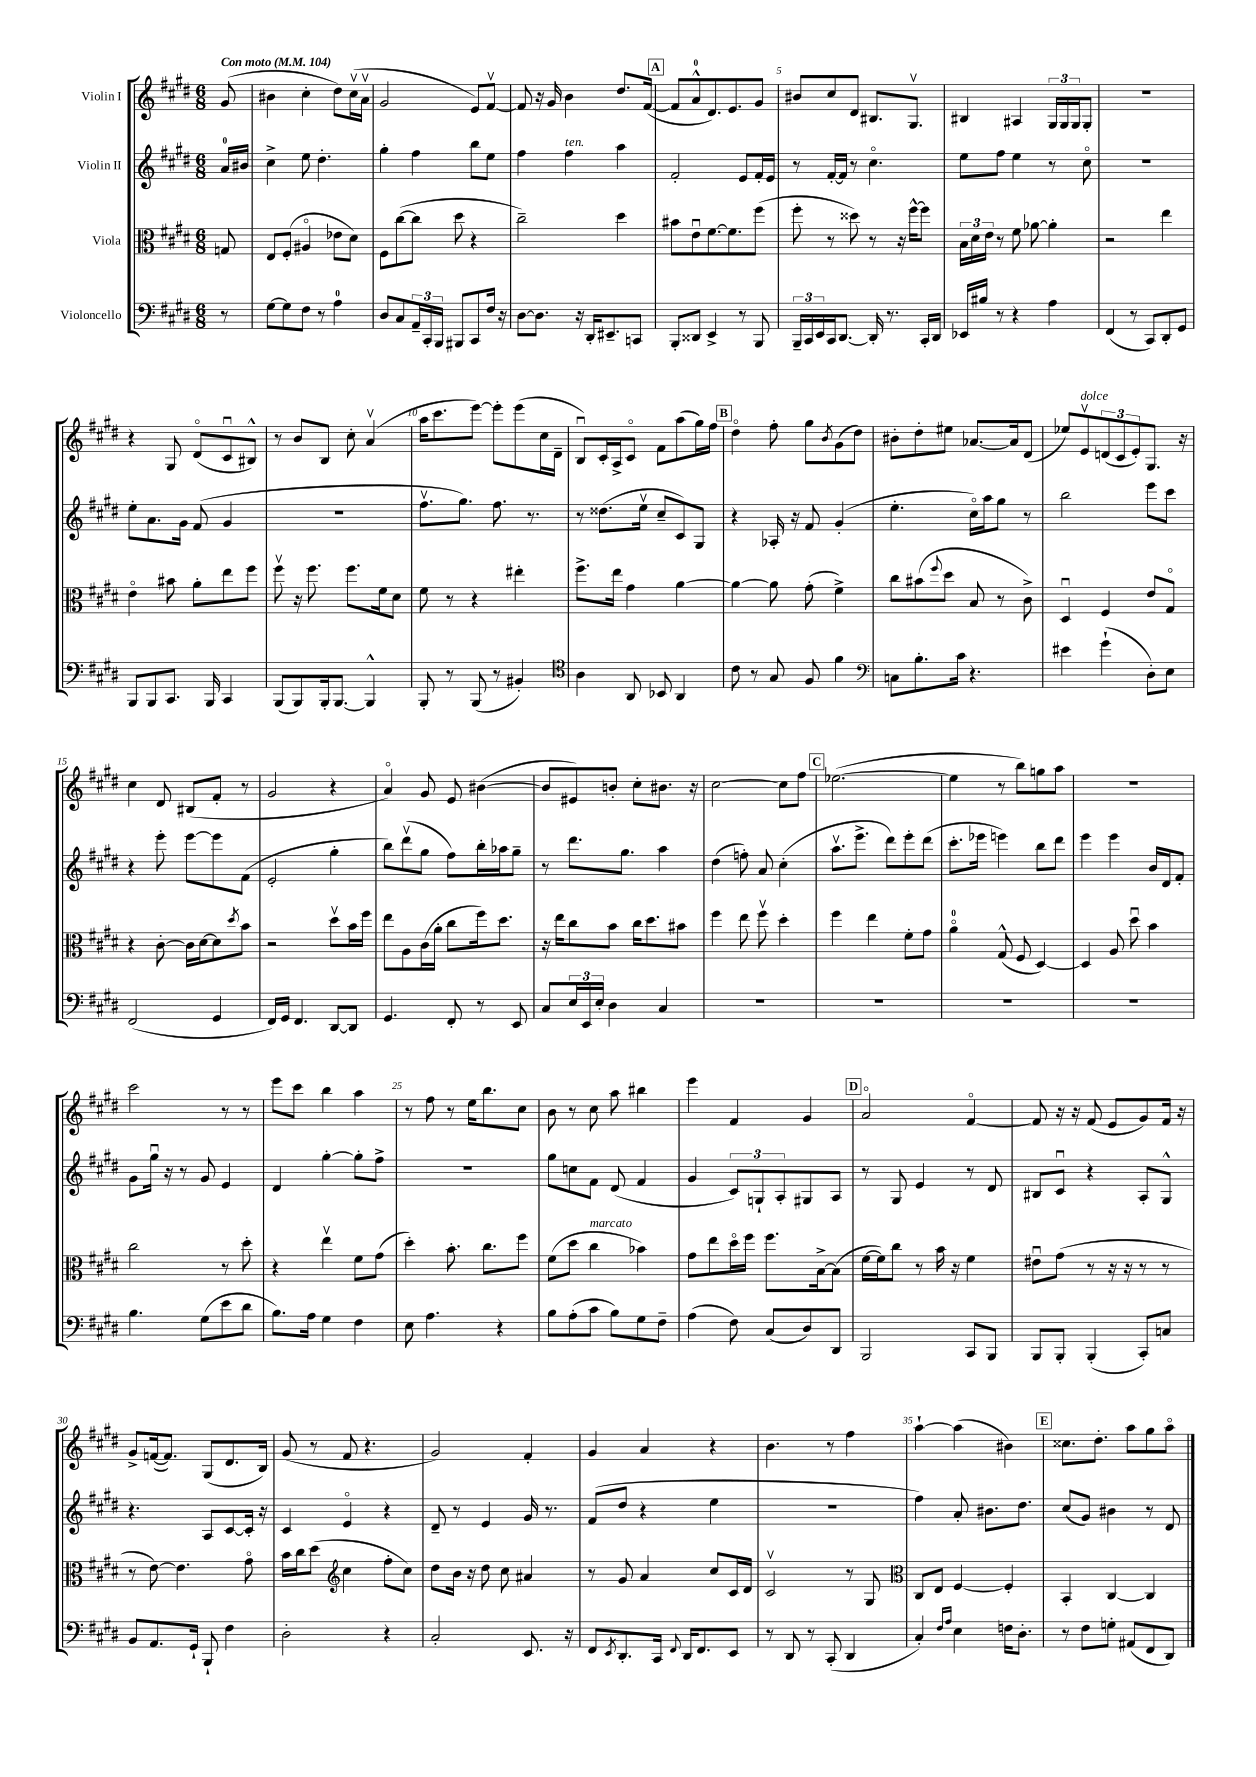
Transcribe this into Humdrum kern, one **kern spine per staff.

**kern	**kern	**kern	**kern
*part4	*part3	*part2	*part1
*staff4	*staff3	*staff2	*staff1
*I"Violoncello	*I"Viola	*I"Violin II	*I"Violin I
*clefF4	*clefC3	*clefG2	*clefG2
*k[f#c#g#d#]	*k[f#c#g#d#]	*k[f#c#g#d#]	*k[f#c#g#d#]
*M6/8	*M6/8	*M6/8	*M6/8
*MM104	*MM104	*MM104	*MM104
=	=	=	=
!	!	!	!LO:TX:a:B:t=Con moto
8r	8Gn/	16a/LL	(8g#/
.	.	16b#X/JJ	.
=1	=1	=1	=1
[8G#\L	8E/L	4cc#^\	4b#X\
8G#\]	(8F#'/J	.	.
8F#\J	4A#X/	8ee\	4cc#'\
8r	.	4.dd#'\	.
4A\	8e-X\L	.	8dd#\L)
.	8d#\J)	.	(16cc#v\L
.	.	.	16av\JJ
=2	=2	=2	=2
8D#/L	8F#\L	4gg#'\	2g#/
8C#/	([8cc#\	.	.
24AA~/L	8cc#\J]	4ff#\	.
24CC#'/	.	.	.
24BBB/JJ	.	.	.
8BBB#X/L	8dd#\	.	.
8CC#/	4r	8bb\L	8e/L)
16F#/Jk	.	8ee\J	[8f#v/J
16r	.	.	.
=3	=3	=3	=3
[8D#\L	2cc#~\)	4ff#\	8f#/]
8.D#\J]	.	.	16r
.	.	.	16g#/
!	!	!LO:TX:a:i:t=ten.	!
.	.	4ff#\	4b\
16r	.	.	.
16DD#'/KL	.	.	.
8.EE#X~/	.	.	.
.	4dd#\	4aa\	8.dd#/L
8CCn/J	.	.	.
.	.	.	([16f#/Jk
!!LO:REH:place=s1:t=A
=4	=4	=4	=4
8BBB'/L	8b#X\L	2f#'/	8f#/L]
8DD##X/J	8eu\	.	8a^^/
4EE^/	[8.f#\	.	8.d#/)
.	8.f#\]	.	8.e/
8r	.	8e/L	.
8BBB/	(8ff#\J	16f#'/L	8g#/J
.	.	16e/JJ	.
=5	=5	=5	=5
24BBB~/LL	8ff#'\	8r	8b#X/L
24CC#/	.	.	.
24EE/	.	.	.
16CC#/J	8r	[16f#'/LL	8cc#/
[8.DD#/J	.	16f#/JJ]	.
.	8dd##X\)	8r	8d#/J
16DD#'/]	8r	4.cc#\	8.B#X/L
8.r	.	.	.
.	16r	.	.
.	[16ff#^^\KL	.	8.G#v/J
16CC#'/LL	8ff#\J]	.	.
16DD#/JJ	.	.	.
=6	=6	=6	=6
16EE-X/LL	24B\LL	8ee\L	4B#X/
.	24d#\	.	.
16B#X/JJ	.	.	.
.	24e\JJ	.	.
8r	8r	8ff#\J	.
4r	8f#\	4ee\	4A#X/
.	[8a-X\	.	.
4A\	4a-'\]	8r	24G#/LL
.	.	.	24G#/
.	.	.	24G#/J
.	.	8cc#\	8G#'/J
=7	=7	=7	=7
(4FF#/	2r	2.r	2.r
8r	.	.	.
8CC#/L)	.	.	.
8DD#'/	4ee\	.	.
8GG#/J	.	.	.
!!LO:LB:g=z
=8	=8	=8	=8
8BBB/L	4e\	8ee'\L	4r
8BBB/	.	8.a\	.
8.CC#/J	8b#X\	.	8G#/
.	.	16g#\Jk	.
.	8a'\L	(8f#/	(8d#/L
16BBB/	.	.	.
4CC#/	8ee\	4g#/	8c#u/
.	8ff#\J	.	8B#X^^/J)
=9	=9	=9	=9
(8BBB/L	8ff#v\	2.r	8r
8BBB/)	16r	.	8b/L
.	8.ff#\	.	.
16BBB'/k	.	.	8B/J
[8.BBB/J	.	.	.
.	8.ff#\L	.	8cc#'\
4BBB^^/]	.	.	(4av/
.	16f#\k	.	.
.	8d#\J	.	.
=10	=10	=10	=10
8BBB'/	8f#\	8.ff#v\L	16aa\KL
.	.	.	8.ccc#\
8r	8r	.	.
.	.	8.gg#\J)	.
(8BBB/	4r	.	[8eee\J)
8r	.	8.ff#\	8eee'\L]
4BB#X'/)	4ee#X'\	.	(8eee\
.	.	8.r	.
.	.	.	16cc#\L
.	.	.	16d#~\JJ
=11	=11	=11	=11
*clefC4	*	*	*
4A\	8.ff#^\L	8r	8Bu/L)
.	.	(8.dd##X\L	16c#'/L
.	16ee\Jk	.	16A^/J
8AA/	4g#\	.	8c#/J
.	.	16eev\Jk	.
8BB-X/	.	8cc#~/L	8f#\L
4AA/	[4a\	8c#/)	(8aa\
.	.	8G#/J	16gg#\L)
.	.	.	16ff#\JJ
!!LO:REH:place=s1:t=B
=12	=12	=12	=12
8c#\	4a\_	4r	4dd#\
8r	.	.	.
8G#/	8a\]	16A-X'/	8ff#'\
.	.	16r	.
8F#/	(8g#'\	8f#/	8gg#\L
.	.	.	8qb/
4f#\	4f#^\)	(4g#'/	(8g#\
.	.	.	8dd#\J)
=13	=13	=13	=13
*clefF4	*	*	*
8Cn\L	8cc#\L	4.ee'\	8b#X'\L
8.B'\	(8b#X\	.	8dd#'\
.	8qqff#/	.	.
.	8dd#\J	.	8ee#X\J
16c#\Jk	.	.	.
4.r	8B/	16cc#\LL)	[8.a-X/L
.	.	16aa\J	.
.	8r	8gg#\J	.
.	.	.	16a-/k]
.	8c#^\)	8r	(8d#/J
=14	=14	=14	=14
4e#X\	4D#u/	2bb\	8ee-X/L)
!	!	!	!LO:TX:a:i:t=dolce
.	.	.	8ev/
(4g#`\	4F#/	.	(12dn/
.	.	.	12c#/
.	.	.	12e'/)
8D#'\L)	8e/L	8eee\L	8.G#/J
8E\J	8G#/J	8ccc#\J	.
.	.	.	16r
!!LO:LB:g=z
=15	=15	=15	=15
(2FF#/	4r	4r	4cc#\
.	[8c#'\	8eee'\	8d#/
.	16c#\LL]	[8eee\L	(8B#X/L
.	[16d#\J	.	.
4GG#/	8d#\]	8eee\]	8f#'/J
.	8qdd#/	.	.
.	8b\J	(8f#\J	8r
=16	=16	=16	=16
16FF#/LL)	2r	2e'/	2g#/
16GG#/JJ	.	.	.
4.FF#/	.	.	.
[8DD#/L	8dd#v\L	4gg#'\	4r
8DD#/J]	16b\L	.	.
.	16ff#\JJ	.	.
=17	=17	=17	=17
4.GG#/	8ee\L	8bb\L)	4a/)
.	8A\	(8ddd#v\	.
.	(16c#\L	8gg#\J	8g#/
.	16a'\JJ	.	.
8FF#'/	8cc#\L	8ff#\L)	8e/
8r	16ff#\k)	16bb'\L	([4b#X\
.	8.dd#\J	16aa-X\J	.
8EE/	.	8gg#~\J	.
=18	=18	=18	=18
8C#/L	16r	8r	8b#/L]
.	16ee\KL	.	.
24E/L	8cc#\	8.ddd#\L	8e#X/)
24EE/	.	.	.
24E'/JJ	.	.	.
4D#\	8b\J	.	8bn'/J
.	.	8.gg#\J	.
.	16cc#\KL	.	8cc#'\L
.	8.dd#\	.	.
4C#/	.	4aa\	8.b#X\J
.	8b#X\J	.	.
.	.	.	16r
=19	=19	=19	=19
2.r	4ff#\	(4dd#\	[2cc#\
.	8ee\	8ffn'\)	.
.	8ff#v\	8a/	.
.	4dd#'\	(4cc#'\	8cc#\L]
.	.	.	8ff#\J
!!LO:REH:place=s1:t=C
=20	=20	=20	=20
2.r	4ff#\	8.aav\L	([2.ee-X\
.	.	8.eee^\J	.
.	4ee\	.	.
.	.	8ddd#\L)	.
.	8f#'\L	8eee'\	.
.	8g#\J	(8ddd#\J	.
=21	=21	=21	=21
2.r	4a\	8.ccc#'\L	4ee-\]
.	.	16eee-X\Jk	.
.	(8G#^^/	4eeen\)	8r
.	8F#/	.	8bb\L)
.	[4D#/)	8bb\L	8ggn\
.	.	8ddd#\J	8aa\J
=22	=22	=22	=22
2.r	4D#/]	4eee\	2.r
.	8A/	4eee\	.
.	8dd#u\	.	.
.	4b\	16b/LL	.
.	.	16d#/J	.
.	.	8f#'/J	.
!!LO:LB:g=z
=23	=23	=23	=23
4.B\	2cc#\	8g#\L	2ccc#\
.	.	16gg#u\Jk	.
.	.	16r	.
.	.	8r	.
(8G#\L	.	8g#/	.
8e\	8r	4e/	8r
8d#\J	8dd#'\	.	8r
=24	=24	=24	=24
8.B\L)	4r	4d#/	8eee\L
.	.	.	8ccc#\J
16A\Jk	.	.	.
4G#\	4eev\	[4gg#'\	4bb\
4F#\	8f#\L	8gg#'\L]	4aa\
.	(8g#\J	8ff#^\J	.
=25	=25	=25	=25
8E\	4dd#'\)	2.r	8r
4.A\	.	.	8ff#\
.	8.b'\	.	8r
.	.	.	16ee\KL
.	8.cc#\L	.	8.bb\
4r	.	.	.
.	8ff#\J	.	8cc#\J
=26	=26	=26	=26
8B\L	(8f#\L	8gg#\L	8b\
(8A'\	8dd#\J	8ccn\	8r
!	!LO:TX:a:i:t=marcato	!	!
8c#\J	4cc#\	8f#\J	8cc#\
8B\L)	.	(8d#/	8aa\
8G#\	4b-X\)	4f#/	4bb#X\
8F#~\J	.	.	.
=27	=27	=27	=27
(4A\	8g#\L	4g#/	4eee\
.	8ee\	.	.
8F#\)	16dd#\L	12c#/L)	4f#/
.	16ff#\JJ	.	.
.	.	12Gn`/	.
(8C#/L	8.ff#\L	.	.
.	.	12A'/	.
8D#/)	.	8G#X/	4g#/
.	[16B^\k	.	.
8DD#/J	(8B\J]	8A/J	.
!!LO:REH:place=s1:t=D
=28	=28	=28	=28
2BBB/	[16f#\LL	8r	2a/
.	16f#\J])	.	.
.	8cc#\J	8G#/	.
.	8r	4e/	.
.	16b\	.	.
.	16r	.	.
8CC#/L	4f#\	8r	[4f#/
8BBB/J	.	8d#/	.
=29	=29	=29	=29
8BBB/L	8e#Xu\L	8B#X/L	8f#/]
8BBB'/J	(8g#\J	8c#u/J	16r
.	.	.	16r
(4BBB'/	8r	4r	(8f#/
.	16r	.	8e/L
.	16r	.	.
8CC#'/L)	8r	8A'/L	8g#/)
8Cn/J	8r	8G#^^/J	16f#/Jk
.	.	.	16r
!!LO:LB:g=z
=30	=30	=30	=30
8BB/L	8r	4.r	8g#^/L
8.AA/	[8e\)	.	([16fn/k
.	.	.	8.f/J])
.	4.e\]	.	.
16GG#`/Jk	.	.	.
8BBB`/	.	8A/L	(8G#/L
4F#\	.	[8c#/	8.d#/
.	8g#\	16c#'/Jk]	.
.	.	16r	16B/Jk)
=31	=31	=31	=31
2D#'\	16b\LL	4c#/	(8g#/
.	16cc#\J	.	.
.	(8dd#\J	.	8r
*	*clefG2	*	*
.	4cc#\	4e/	8f#/
.	.	.	4.r
4r	8ff#'\L	4r	.
.	8cc#\J)	.	.
=32	=32	=32	=32
2C#'/	8dd#\L	8d#~/	2g#/)
.	16b\Jk	8r	.
.	16r	.	.
.	8dd#\	4e/	.
.	8cc#\	.	.
8.EE/	4a#X/	16g#/	4f#'/
.	.	8.r	.
16r	.	.	.
=33	=33	=33	=33
8FF#/L	8r	(8f#/L	4g#/
8qEE/	.	.	.
8.DD#'/	8g#/	8dd#/J	.
.	4a/	4r	4a/
16CC#/Jk	.	.	.
8qqFF#/	.	.	.
16DD#/KL	.	.	.
8.FF#/	.	.	.
.	8cc#/L	4ee\	4r
8EE/J	16c#/L	.	.
.	16d#/JJ	.	.
=34	=34	=34	=34
8r	2c#v/	2.r	4.b\
8DD#/	.	.	.
8r	.	.	.
(8CC#'/	.	.	8r
4DD#/	8r	.	4ff#\
.	8G#/	.	.
=35	=35	=35	=35
*	*clefC3	*	*
4C#'/)	8C#/L	4ff#\)	[4aa`\
.	8E/J	.	.
16qqF#/LL	.	.	.
16qqA/JJ	.	.	.
4E\	[4F#/	8a'/	(4aa\]
.	.	8.b#X\L	.
16Fn\KL	4F#'/]	.	4b#X\)
8.D#'\J	.	8.dd#\J	.
!!LO:REH:place=s1:t=E
=36	=36	=36	=36
8r	4BB'/	(8cc#/L	8.cc##X\L
8F#\L	.	8g#/J)	.
.	.	.	8.dd#'\J
8Gn'\J	[4C#/	4b#X\	.
(8AA#X/L	.	.	8aa\L
8FF#/	4C#/]	8r	8gg#\
8DD#/J)	.	8d#/	8aa\J
==	==	==	==
*-	*-	*-	*-
